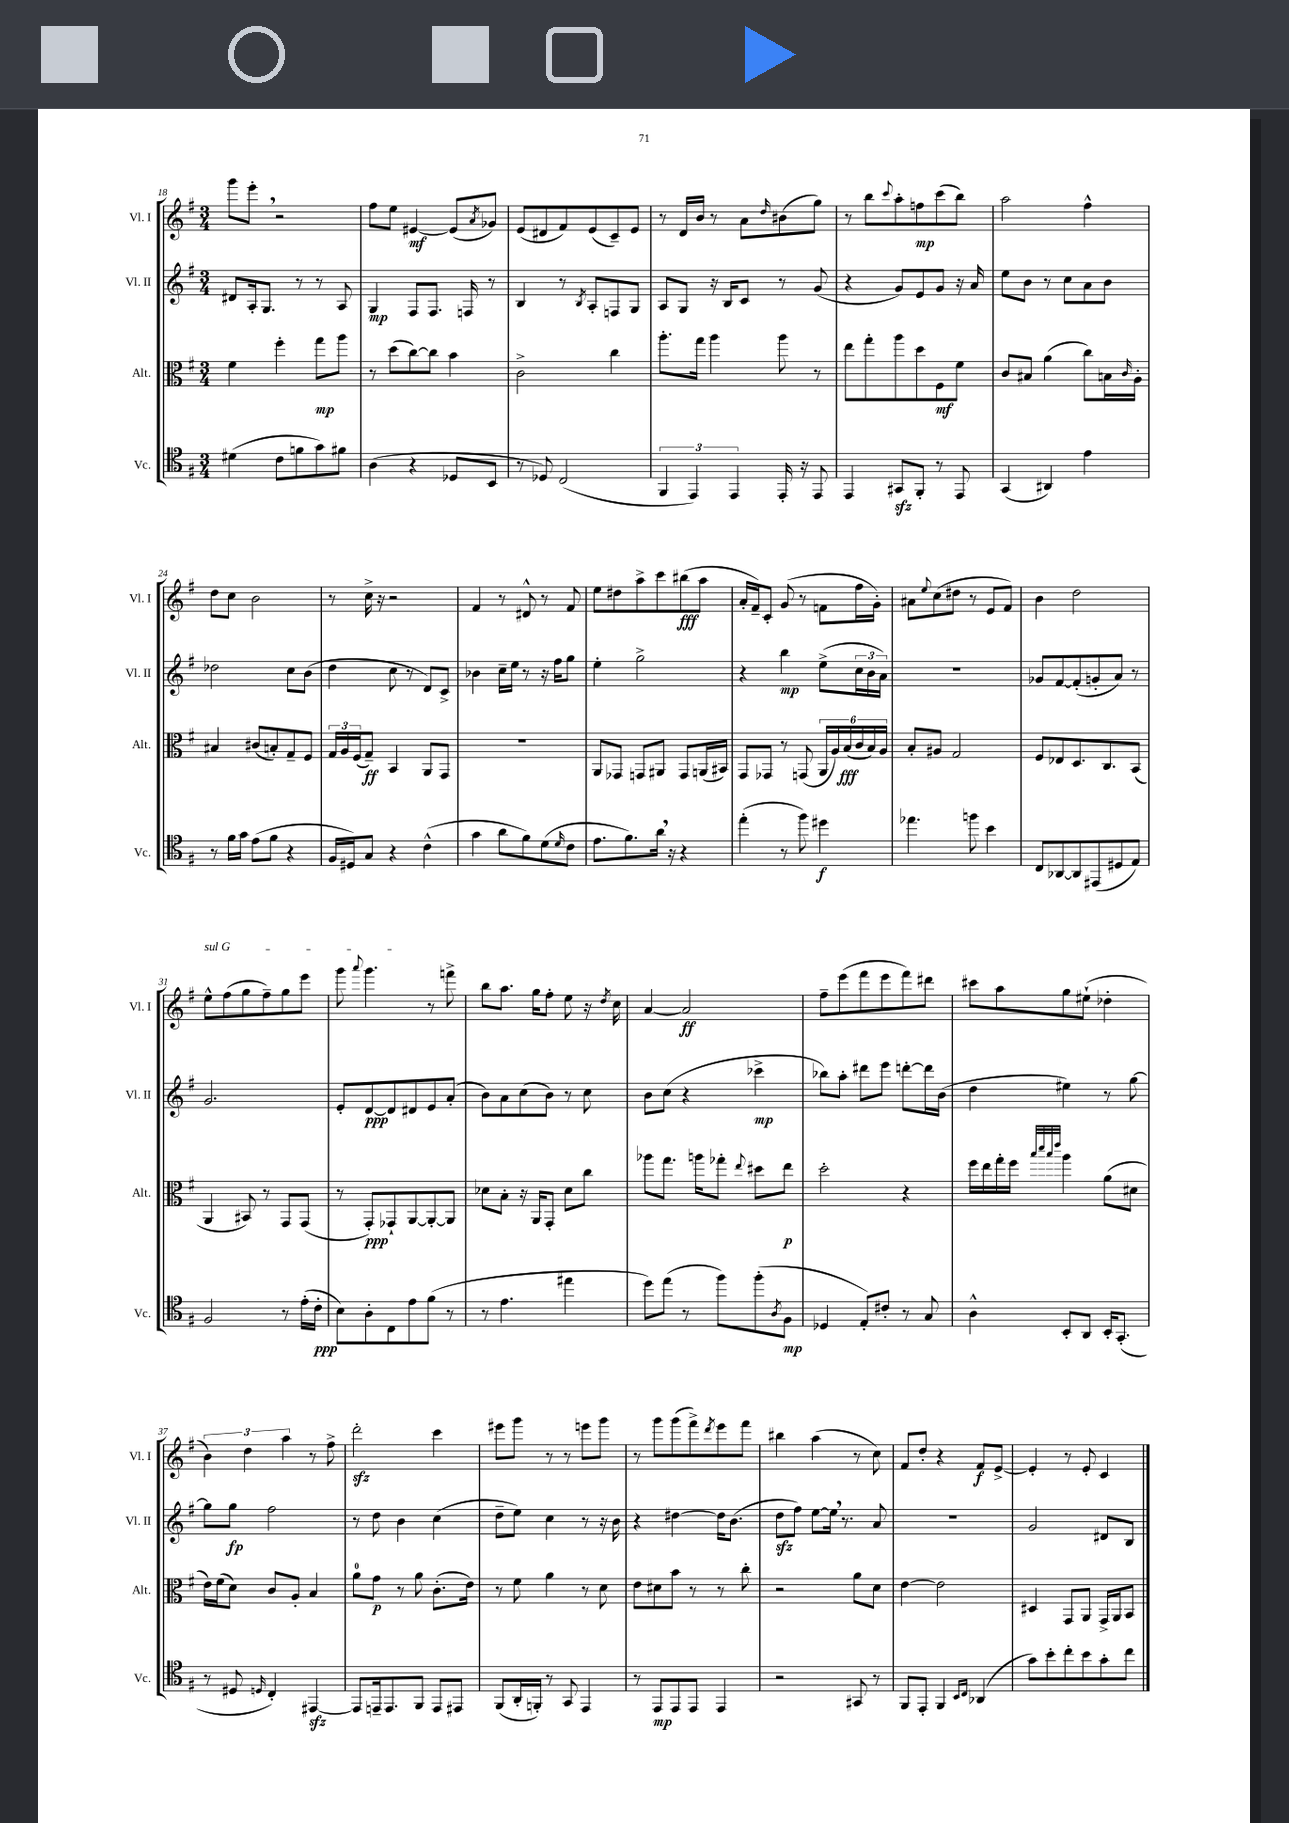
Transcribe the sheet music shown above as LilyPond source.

<<
\new StaffGroup <<
\new Staff = "s0" \with { instrumentName = "Vl. I" shortInstrumentName = "Vl. I" } {
    \clef treble \key g \major \numericTimeSignature \time 3/4
    g'''8 e'''8-. \breathe r2 |
    fis''8 e''8 eis'4~\mf eis'8( \acciaccatura { a'8 } ges'8) |
    e'8( dis'8 fis'8) e'8( c'8--) e'8 |
    r8 d'16 b'16 r8 a'8 \grace { d''16 } bis'8( g''8) |
    r8 b''8 \appoggiatura { c'''8 } a''8-. f''8\mp c'''8( b''8) |
    a''2 fis''4-^ |
    d''8 c''8 b'2 |
    r8 c''16-> r16 r2 |
    fis'4 r8 dis'8-^ r8 fis'8 |
    e''8 dis''8 a''8-> c'''8 bis''8\fff( a''8 |
    a'16-. fis'16--) c'8-. g'8( r8 f'8 fis''16 g'16-.) |
    ais'8 \appoggiatura { e''8 } c''8( dis''8 r8 e'8 fis'8) |
    b'4 d''2 |
    \once \override TextSpanner.bound-details.left.text = \markup { \italic "sul G" } e''8-^\startTextSpan fis''8( g''8 fis''8--) g''8 e'''8 |
    g'''8 \appoggiatura { a'''8 } g'''4.\stopTextSpan r8 f'''8-> |
    b''8 a''8. g''16 fis''8-. e''8 r16 \acciaccatura { d''8 } c''16 |
    a'4~ a'2\ff |
    fis''8-- e'''8( fis'''8 e'''8 fis'''8) dis'''8 |
    cis'''8 a''8 g''8 eis''8-!( des''4-. |
    \tuplet 3/2 { b'4) d''4 a''4 } r8 fis''8-> |
    d'''2-.\sfz c'''4 |
    eis'''8 g'''8 r8 r8 e'''8 g'''8 |
    r8 g'''8 g'''8( fis'''8->) \acciaccatura { d'''8 } e'''8 fis'''8 |
    bis''4 a''4( r8 c''8) |
    fis'8 d''8-. r4 fis'8\f e'8~-> |
    e'4-. r8 e'8-. c'4 \bar "|." |
}
\new Staff = "s1" \with { instrumentName = "Vl. II" shortInstrumentName = "Vl. II" } {
    \clef treble \key g \major \numericTimeSignature \time 3/4
    dis'8 a16-. g8. r8 r8 a8 |
    g4\mp fis8 fis8. f16 r8 |
    b4 r8 \acciaccatura { b8 } a8-. f8 g8 |
    a8 g8 r16 b16 c'8 r8 g'8( |
    r4 g'8) e'8 g'8 r16 a'16 |
    e''8 b'8 r8 c''8 a'8 b'8 |
    des''2 c''8 b'8( |
    d''4 c''8 r8 d'8) c'8-> |
    bes'4 c''16-- e''16 r8 r16 fis''16 g''8 |
    e''4-. g''2-> |
    r4 b''4\mp e''8->( \tuplet 3/2 { c''16 b'16 a'16) } |
    R2. |
    ges'8 fis'8~ fis'8-.( g'8-. a'8) r8 |
    g'2. |
    e'8-. d'8~\ppp d'8 dis'8 e'8 a'8-.( |
    b'8) a'8 c''8( b'8) r8 c''8 |
    b'8 c''8( r4 ces'''4->\mp |
    bes''8) a''8-. dis'''8 e'''8 d'''8~-. d'''16 b'16( |
    d''4 eis''4) r8 g''8~ |
    g''8 g''8\fp fis''2 |
    r8 d''8 b'4 c''4( |
    d''8-- e''8) c''4 r8 r16 b'16 |
    r4 dis''4~ dis''16 b'8.( |
    d''8\sfz fis''8) e''8~ e''16 \breathe r8. a'8 |
    R2. |
    g'2 dis'8 b8 \bar "|." |
}
\new Staff = "s2" \with { instrumentName = "Alt." shortInstrumentName = "Alt." } {
    \clef alto \key g \major \numericTimeSignature \time 3/4
    fis'4 fis''4-. g''8\mp a''8 |
    r8 d''8( c''8~) c''8 b'4 |
    c'2-> c''4 |
    a''8.-. g''16 a''4 a''8 r8 |
    e''8 g''8-. a''8 d''8 fis8\mf fis'8 |
    c'8 bis8 a'4( c''8) b16 \grace { c'16 } a16-. |
    bis4 cis'8( b8-.) g8-- fis8 |
    \tuplet 3/2 { g16 a16 fis16( } g8--\ff) b,4 a,8 g,8 |
    R2. |
    a,8 ges,8 g,8 ais,8 g,8 a,16( bis,16) |
    g,8 ges,8 r8 g,8( \tuplet 6/4 { a,16 a16) b16\fff( c'16 b16) a16 } |
    b8-. ais8 g2 |
    fis8 ees8 d8. c8. b,8( |
    a,4 bis,8) r8 g,8 g,8( |
    r8 g,8-.\ppp) ges,8-! a,8~ a,8~-. a,8 |
    des'8 b8-. r16 a,16 g,8-. des'8 c''8 |
    aes''8 g''8. a''16 ges''8-. \appoggiatura { e''8 } dis''8 e''8\p |
    d''2-. r4 |
    fis''16 e''16 g''16-. fis''16 \grace { b''32 d'''32 b''32 e'''32 } a''4 a'8( dis'8 |
    e'16) fis'16( d'8) c'8 a8-. b4 |
    a'8-0 g'8\p r8 a'8 c'8.-.( e'16) |
    r8 fis'8 a'4 r8 d'8 |
    e'8 dis'8 b'8 r8 r8 c''8-. |
    r2 a'8 d'8 |
    e'4~ e'2 |
    dis4 g,8 a,8 g,16-> a,16 b,8 \bar "|." |
}
\new Staff = "s3" \with { instrumentName = "Vc." shortInstrumentName = "Vc." } {
    \clef tenor \key g \major \numericTimeSignature \time 3/4
    dis'4( c'8 f'8 g'8) fis'8 |
    a4( r4 des8 b,8 |
    r8 des8) c2( |
    \tuplet 3/2 { fis,4 e,4) e,4 } e,16-. r16 e,8 |
    e,4 gis,8\sfz fis,8-. r8 e,8 |
    g,4( ais,4) e'4 |
    r8 fis'16 g'16 e'8( fis'8 r4 |
    fis16 dis16) g8 r4 c'4-^( |
    g'4 a'8 fis'8) d'8( \grace { d'16 } c'8 |
    e'8. fis'8.) a'16 \breathe r16 r4 |
    e''4-.( r8 fis''8) dis''4\f |
    ees''4. f''8 b'4 |
    c8 aes,8~ aes,8 eis,8( dis8 e8) |
    fis2 r8 e'16-.( c'16-.\ppp |
    b8) a8-. c8 e'8 fis'8( r8 |
    r8 e'4. eis''4 |
    d''8) e''8( r8 fis''8) fis''8-.( \acciaccatura { a8 } fis8\mp |
    des4 e8-.) cis'8-. r8 g8 |
    a4-^ b,8-. a,8 b,16-. g,8.-.( |
    r8 dis8 \grace { d16 } c4-.) eis,4~\sfz |
    eis,8 e,16-- e,8. fis,8 e,8 eis,8 |
    fis,8( a,16-. f,16-.) r8 g,8 e,4 |
    r8 e,8\mp e,8 e,8 e,4 |
    r2 gis,8 r8 |
    fis,8 e,8-. fis,4 \grace { b,16 c16 } aes,4( |
    g'8) b'8-. c''8-. b'8 g'8-. c''8 \bar "|." |
}
>>
>>
\layout { \context { \Score currentBarNumber = #18 } }
